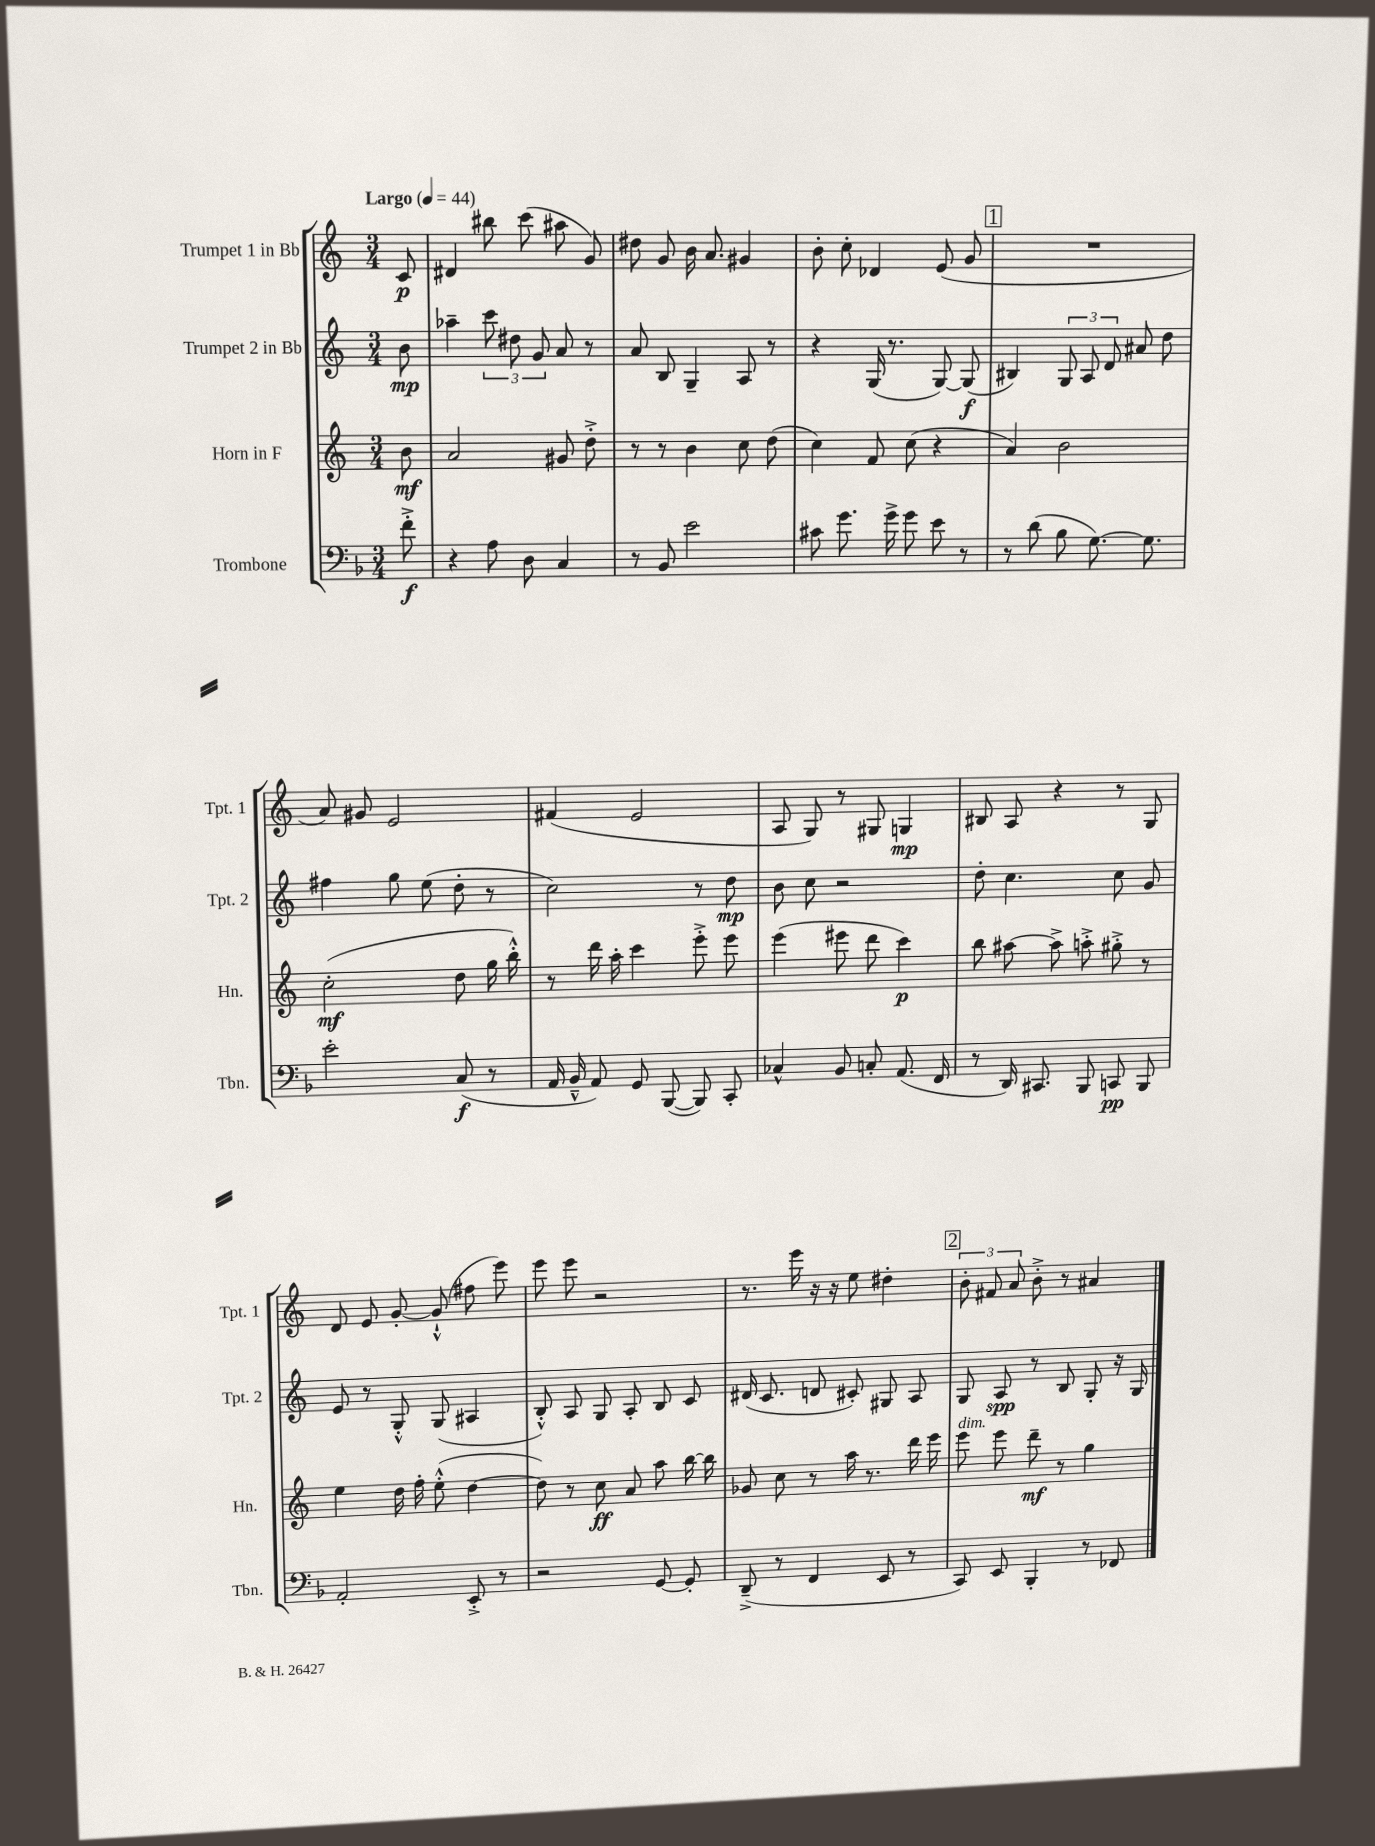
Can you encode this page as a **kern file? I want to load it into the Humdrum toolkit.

**kern	**kern	**kern	**kern
*staff4	*staff3	*staff2	*staff1
*clefF4	*clefG2	*clefG2	*clefG2
*k[b-]	*k[]	*k[]	*k[]
*M3/4	*M3/4	*M3/4	*M3/4
*MM44	*MM44	*MM44	*MM44
8f'^\	8b\	8b\	8c/
=	=	=	=
4r	2a/	4aa-~\	4d#/
8A\	.	12ccc\	8bb#\
.	.	12dd#\	.
8D\	.	.	(8ccc\
.	.	12g/	.
4C/	8g#/	8a/	8aa#\
.	8dd'^\	8r	8g/)
=	=	=	=
8r	8r	8a/	8dd#\
8BB-/	8r	8B/	8g/
2e\	4b\	4G~/	16b\
.	.	.	8.a/
.	8cc\	8A/	4g#/
.	(8dd\	8r	.
=	=	=	=
8c#\	4cc\)	4r	8b'\
8.g\	.	.	8cc'\
.	8f/	(16G/	4d-/
16g^\	.	8.r	.
8g\	(8cc\	.	.
8e\	4r	[8G/)	(8e/
8r	.	(8G/]	8g/
=	=	=	=
8r	4a/)	4B#/)	2.r
(8d\	.	.	.
8B-\	2b\	12G/	.
.	.	12A/	.
[8.G\)	.	.	.
.	.	12d/	.
.	.	8a#/	.
8.G\]	.	.	.
.	.	8dd\	.
=	=	=	=
2e'\	(2cc'\	4ff#\	8a/)
.	.	.	8g#/
.	.	8gg\	2e/
.	.	(8ee\	.
(8C/	8dd\	8dd'\	.
8r	16gg\	8r	.
.	16bb'^^\)	.	.
=	=	=	=
16AA/	8r	2cc\)	(4f#/
16BB-~^^/	.	.	.
8AA/)	16ddd\	.	.
.	16aa'\	.	.
8GG/	4ccc\	.	2e/
([8BBB-/	.	.	.
8BBB-/])	8eee'^\	8r	.
8CC'/	8eee\	8dd\	.
=	=	=	=
4C-^^/	(4eee\	8b\	8A/
.	.	8cc\	8G/)
8BB-/	8eee#\	2r	8r
8C'/	8ddd\	.	8G#/
(8.AA/	4ccc\)	.	4G/
16FF/	.	.	.
=	=	=	=
8r	8bb\	8dd'\	8B#/
16DD/)	[8aa#\	4.cc\	8A/
8.CC#/	.	.	.
.	8aa#^\]	.	4r
8BBB-/	8aa'^\	.	.
8CC/	8gg#'^\	8cc\	8r
8BBB-/	8r	8g/	8G/
=	=	=	=
2AA'/	4ee\	8e/	8d/
.	.	8r	8e/
.	16dd\	8G'^^/	[8g'/
.	16ff'\	.	.
.	(8ee'^^\	(8G/	(8g`^^/]
8EE'^/	[4dd\	4A#/	8ff#\
8r	.	.	8eee\)
=	=	=	=
2r	8dd\])	8B'^^/)	8eee\
.	8r	8A/	8eee\
.	8cc\	8G/	2r
.	8a/	8A'/	.
[8GG/	8aa\	8B/	.
8GG'/]	[16bb\	8c/	.
.	16bb\]	.	.
=	=	=	=
(8DD~^/	8g-/	(16d#/	8.r
.	.	8.c/	.
8r	8cc\	.	.
.	.	.	16eee\
4FF/	8r	8d/	16r
.	.	.	16r
.	16aa\	8c#'/)	8ee\
.	8.r	.	.
8EE/	.	8G#/	4dd#'\
8r	16ddd\	8A/	.
.	16eee\	.	.
=	=	=	=
8CC/)	8eee\	8G/	12b'\
.	.	.	12f#/
8EE/	8eee\	8A/	.
.	.	.	12a/
4BBB-'/	8ddd~\	8r	8b'^\
.	8r	8B/	8r
8r	4gg\	8G'/	4a#/
8FF-/	.	16r	.
.	.	16G/	.
==	==	==	==
*-	*-	*-	*-
